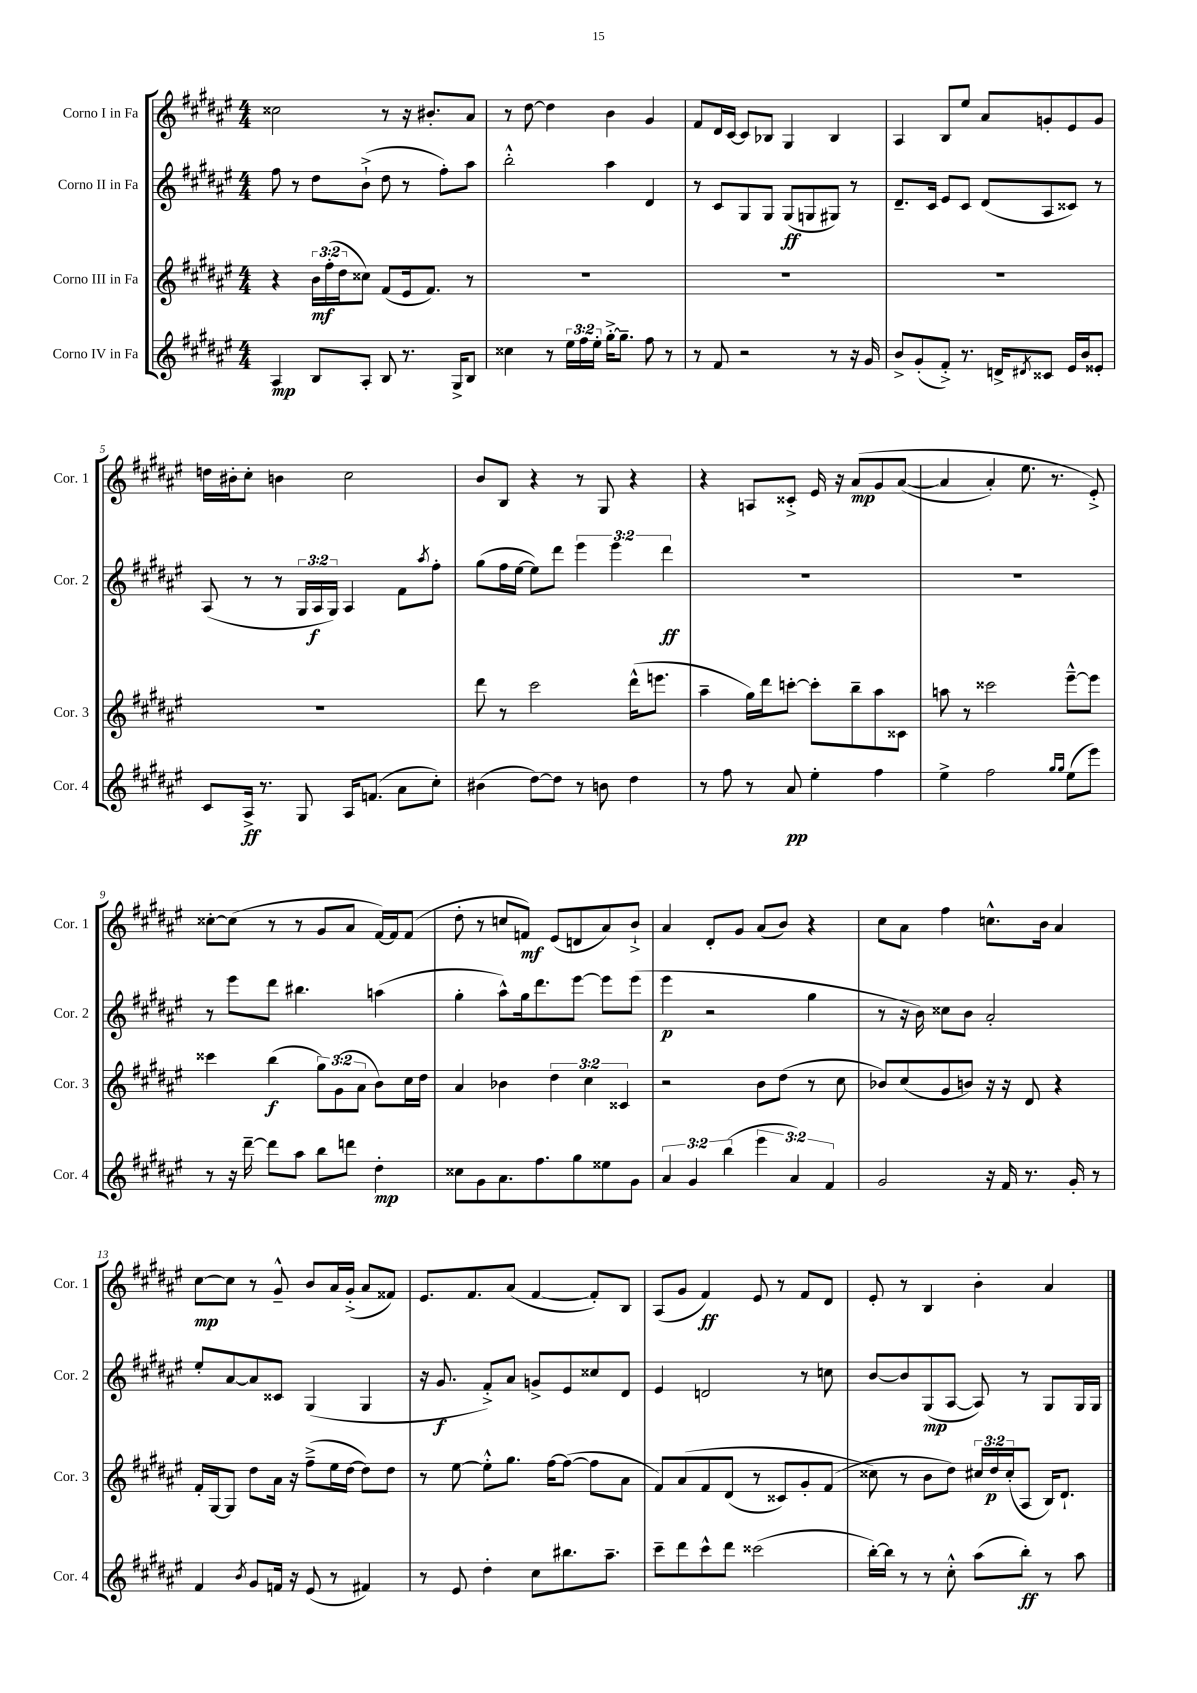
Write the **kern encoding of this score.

**kern	**dynam	**kern	**dynam	**kern	**dynam	**kern	**dynam
*part4	*part4	*part3	*part3	*part2	*part2	*part1	*part1
*staff4	*staff4	*staff3	*staff3	*staff2	*staff2	*staff1	*staff1
*I"Corno IV in Fa	*	*I"Corno III in Fa	*	*I"Corno II in Fa	*	*I"Corno I in Fa	*
*I'Cor. 4	*	*I'Cor. 3	*	*I'Cor. 2	*	*I'Cor. 1	*
*clefG2	*	*clefG2	*	*clefG2	*	*clefG2	*
*k[f#c#g#d#a#e#]	*	*k[f#c#g#d#a#e#]	*	*k[f#c#g#d#a#e#]	*	*k[f#c#g#d#a#e#]	*
*M4/4	*	*M4/4	*	*M4/4	*	*M4/4	*
=1	=1	=1	=1	=1	=1	=1	=1
4A#/	mp	4r	.	8ff#\	.	2cc##X\	.
.	.	.	.	8r	.	.	.
8B/L	.	24b\LL	mf	8dd#\L	.	.	.
.	.	(24ff#'\	.	.	.	.	.
.	.	24dd#\J	.	.	.	.	.
8A#'/J	.	8cc##X\J)	.	(8b`^\J	.	.	.
8B/	.	(8f#/L	.	8dd#\	.	8r	.
8.r	.	16e#/k	.	8r	.	16r	.
.	.	8.f#/J)	.	.	.	8.b#X'/L	.
.	.	.	.	8ff#'\L)	.	.	.
16G#^/KL	.	.	.	.	.	.	.
8B/J	.	8r	.	8aa#\J	.	8a#/J	.
=2	=2	=2	=2	=2	=2	=2	=2
4cc##X\	.	1r	.	2bb'^^\	.	8r	.
.	.	.	.	.	.	[8dd#\	.
8r	.	.	.	.	.	4dd#\]	.
24ee#\LL	.	.	.	.	.	.	.
24ff#\	.	.	.	.	.	.	.
24ee#'\JJ	.	.	.	.	.	.	.
[16gg#'^\KL	.	.	.	4aa#\	.	4b\	.
8.gg#~\J]	.	.	.	.	.	.	.
8ff#\	.	.	.	4d#/	.	4g#/	.
8r	.	.	.	.	.	.	.
=3	=3	=3	=3	=3	=3	=3	=3
8r	.	1r	.	8r	.	8f#/L	.
8f#/	.	.	.	8c#/L	.	16d#/L	.
.	.	.	.	.	.	[16c#/JJ	.
2r	.	.	.	8G#/	.	8c#/L]	.
.	.	.	.	8G#/J	.	8B-X/J	.
.	.	.	.	(8G#/L	ff	4G#/	.
.	.	.	.	8Gn/	.	.	.
8r	.	.	.	8G#X/J)	.	4B-/	.
16r	.	.	.	8r	.	.	.
16g#/	.	.	.	.	.	.	.
=4	=4	=4	=4	=4	=4	=4	=4
8b^/L	.	1r	.	8.d#~/L	.	4A#/	.
(8g#'/	.	.	.	.	.	.	.
.	.	.	.	16c#/Jk	.	.	.
8f#'^/J)	.	.	.	8e#/L	.	8B/L	.
8.r	.	.	.	8c#/J	.	8ee#/J	.
.	.	.	.	(8d#/L	.	8a#/L	.
16dn^/KL	.	.	.	.	.	.	.
8qd#X/	.	.	.	.	.	.	.
8c##X/J	.	.	.	8A#/	.	8gn'/	.
16e#/LL	.	.	.	8c##X/J)	.	8e#/	.
16b/J	.	.	.	.	.	.	.
8e##X'/J	.	.	.	8r	.	8g/J	.
!!LO:LB:g=z
=5	=5	=5	=5	=5	=5	=5	=5
8c#/L	.	1r	.	(8A#/	.	16ddn\LL	.
.	.	.	.	.	.	16b#X'\J	.
16A#^/Jk	ff	.	.	8r	.	8cc#'\J	.
8.r	.	.	.	.	.	.	.
.	.	.	.	8r	.	4bn\	.
8G#/	.	.	.	24G#/LL	.	.	.
.	.	.	.	24A#/	f	.	.
.	.	.	.	24G#/JJ)	.	.	.
16A#/KL	.	.	.	4A#/	.	2cc#\	.
(8.fn/J	.	.	.	.	.	.	.
8a#\L	.	.	.	8f#\L	.	.	.
.	.	.	.	8qaa#/	.	.	.
8cc#'\J)	.	.	.	8ff#'\J	.	.	.
=6	=6	=6	=6	=6	=6	=6	=6
(4b#X\	.	8ddd#\	.	(8gg#\L	.	8b/L	.
.	.	8r	.	16ff#\L	.	8B/J	.
.	.	.	.	[16ee#\JJ	.	.	.
[8dd#\L)	.	2ccc#\	.	8ee#\L])	.	4r	.
8dd#\J]	.	.	.	8ddd#\J	.	.	.
8r	.	.	.	6eee#\	.	8r	.
8bn\	.	.	.	.	.	8G#/	.
.	.	.	.	6eee#\	.	.	.
4dd#\	.	(16ddd#^^\KL	.	.	.	4r	.
.	.	8.eeen\J	.	.	.	.	.
.	.	.	.	6ddd#\	ff	.	.
=7	=7	=7	=7	=7	=7	=7	=7
8r	.	4aa#~\	.	1r	.	4r	.
8ff#\	.	.	.	.	.	.	.
8r	.	16gg#\LL)	.	.	.	8An/L	.
.	.	16ddd#\J	.	.	.	.	.
8a#/	pp	[8cccn'\J	.	.	.	8c##X'^/J	.
4ee#'\	.	8ccc'\L]	.	.	.	16e#/	.
.	.	.	.	.	.	16r	.
.	.	8bb~\	.	.	.	(8a#/L	mp
4ff#\	.	8aa#\	.	.	.	8g#/	.
.	.	8c##X\J	.	.	.	([8a#/J	.
=8	=8	=8	=8	=8	=8	=8	=8
4ee#^\	.	8aan\	.	1r	.	4a#/]	.
.	.	8r	.	.	.	.	.
2ff#\	.	2ccc##X\	.	.	.	4a#'/)	.
.	.	.	.	.	.	8.ee#\	.
.	.	.	.	.	.	8.r	.
16qqgg#/LL	.	.	.	.	.	.	.
16qqgg#/JJ	.	.	.	.	.	.	.
(8ee#\L	.	[8eee#~^^\L	.	.	.	.	.
8eee#\J)	.	8eee#\J]	.	.	.	8e#'^/)	.
!!LO:LB:g=z
=9	=9	=9	=9	=9	=9	=9	=9
8r	.	4ccc##X\	.	8r	.	[8cc##X'\L	.
16r	.	.	.	8eee#\L	.	(8cc##\J]	.
[16ddd#~\	.	.	.	.	.	.	.
8ddd#\L]	.	(4bb\	f	8ddd#\J	.	8r	.
8aa#\J	.	.	.	4.bb#X\	.	8r	.
8bb\L	.	12gg#\L)	.	.	.	8g#/L	.
.	.	(12g#\	.	.	.	.	.
8dddn\J	.	.	.	.	.	8a#/J	.
.	.	12a#\J	.	.	.	.	.
4dd#'\	mp	8b\L)	.	(4aan\	.	[16f#/LL)	.
.	.	.	.	.	.	16f#/J]	.
.	.	16cc#\L	.	.	.	(8f#/J	.
.	.	16dd#\JJ	.	.	.	.	.
=10	=10	=10	=10	=10	=10	=10	=10
8cc##X\L	.	4a#/	.	4gg#'\	.	8dd#'\	.
8g#\	.	.	.	.	.	8r	.
8.a#\	.	4b-X\	.	8aa#^^\L)	.	8ccn/L	.
.	.	.	.	16gg#\k	.	8fn/J)	mf
8.ff#\	.	.	.	8.ddd#\	.	.	.
.	.	6dd#\	.	.	.	(8e#/L	.
8gg#\	.	.	.	[8eee#\J	.	8dn/	.
.	.	6cc#\	.	.	.	.	.
8ee##X\	.	.	.	8eee#\L]	.	8a#/)	.
.	.	6c##X/	.	.	.	.	.
8g#\J	.	.	.	(8eee#\J	.	8b`^/J	.
=11	=11	=11	=11	=11	=11	=11	=11
6a#/	.	2r	.	4eee#\	p	4a#/	.
6g#/	.	.	.	.	.	.	.
.	.	.	.	2r	.	8d#'/L	.
(6bb\	.	.	.	.	.	.	.
.	.	.	.	.	.	8g#/J	.
6eee#\	.	8b\L	.	.	.	(8a#/L	.
.	.	(8dd#\J	.	.	.	8b/J)	.
6a#/)	.	.	.	.	.	.	.
.	.	8r	.	4gg#\	.	4r	.
6f#/	.	.	.	.	.	.	.
.	.	8cc#\	.	.	.	.	.
=12	=12	=12	=12	=12	=12	=12	=12
2g#/	.	8b-X/L)	.	8r	.	8cc#\L	.
.	.	(8cc#/	.	16r	.	8a#\J	.
.	.	.	.	16b\)	.	.	.
.	.	8g#/	.	8cc##X\L	.	4ff#\	.
.	.	8bn/J)	.	8b\J	.	.	.
16r	.	16r	.	2a#'/	.	8.ccn^^\L	.
16f#/	.	16r	.	.	.	.	.
8.r	.	8d#/	.	.	.	.	.
.	.	.	.	.	.	16b\Jk	.
.	.	4r	.	.	.	4a#/	.
16g#'/	.	.	.	.	.	.	.
8r	.	.	.	.	.	.	.
!!LO:LB:g=z
=13	=13	=13	=13	=13	=13	=13	=13
4f#/	.	16f#'/LL	.	8ee#'/L	.	[8cc#\L	mp
.	.	[16G#/J	.	.	.	.	.
.	.	8G#/J]	.	[8a#/	.	8cc#\J]	.
8qb/	.	.	.	.	.	.	.
8g#/L	.	8dd#\L	.	8a#/]	.	8r	.
16fn/Jk	.	16a#\Jk	.	8c##X/J	.	8g#~^^/	.
16r	.	16r	.	.	.	.	.
(8e#/	.	(8ff#~^\L	.	(4G#/	.	8b/L	.
8r	.	16ee#\L	.	.	.	16a#/L	.
.	.	[16dd#\JJ	.	.	.	(16g#'^/JJ	.
4f#X/)	.	8dd#\L])	.	4G#/	.	8a#/L	.
.	.	8dd#\J	.	.	.	8f##X/J)	.
=14	=14	=14	=14	=14	=14	=14	=14
8r	.	8r	.	16r	.	8.e#/L	.
.	.	.	.	8.g#/	f	.	.
8e#/	.	[8ee#\	.	.	.	.	.
.	.	.	.	.	.	8.f#/	.
4dd#'\	.	8ee#'^^\L]	.	8f#'^/L)	.	.	.
.	.	8.gg#\J	.	8a#/J	.	(8a#/J	.
8cc#\L	.	.	.	8gn^/L	.	[4f#/	.
.	.	[16ff#\KL	.	.	.	.	.
8.bb#X\	.	(8ff#\J_	.	8e#/	.	.	.
.	.	8ff#\L]	.	8cc##X/	.	8f#'/L])	.
8.aa#~\J	.	.	.	.	.	.	.
.	.	8a#\J	.	8d#/J	.	8B/J	.
=15	=15	=15	=15	=15	=15	=15	=15
8ccc#~\L	.	8f#/L)	.	4e#/	.	(8A#/L	.
8ddd#\	.	(8a#/	.	.	.	8g#/J	.
8ccc#^^\	.	8f#/	.	2dn/	.	4f#/)	ff
8ddd#\J	.	(8d#/J	.	.	.	.	.
(2ccc##X\	.	8r	.	.	.	8e#/	.
.	.	8c##X/L)	.	.	.	8r	.
.	.	8g#'/	.	8r	.	8f#/L	.
.	.	(8f#/J	.	8ccn\	.	8d#/J	.
=16	=16	=16	=16	=16	=16	=16	=16
[16bb'\LL)	.	8cc##X\)	.	[8b/L	.	8e#'/	.
16bb\JJ]	.	.	.	.	.	.	.
8r	.	8r	.	8b/]	.	8r	.
8r	.	8b\L	.	(8G#/	mp	4B/	.
8cc#'^^\	.	8dd#\J)	.	[8A#/J	.	.	.
(8aa#\L	.	24cc#X/LL	.	8A#/])	.	4b'\	.
.	.	24dd#/	p	.	.	.	.
.	.	(24cc#'/J	.	.	.	.	.
8bb'\J)	ff	8A#/J	.	8r	.	.	.
8r	.	16B/KL)	.	8G#/L	.	4a#/	.
.	.	8.d#`/J	.	.	.	.	.
8aa#\	.	.	.	16G#/L	.	.	.
.	.	.	.	16G#/JJ	.	.	.
==	==	==	==	==	==	==	==
*-	*-	*-	*-	*-	*-	*-	*-
